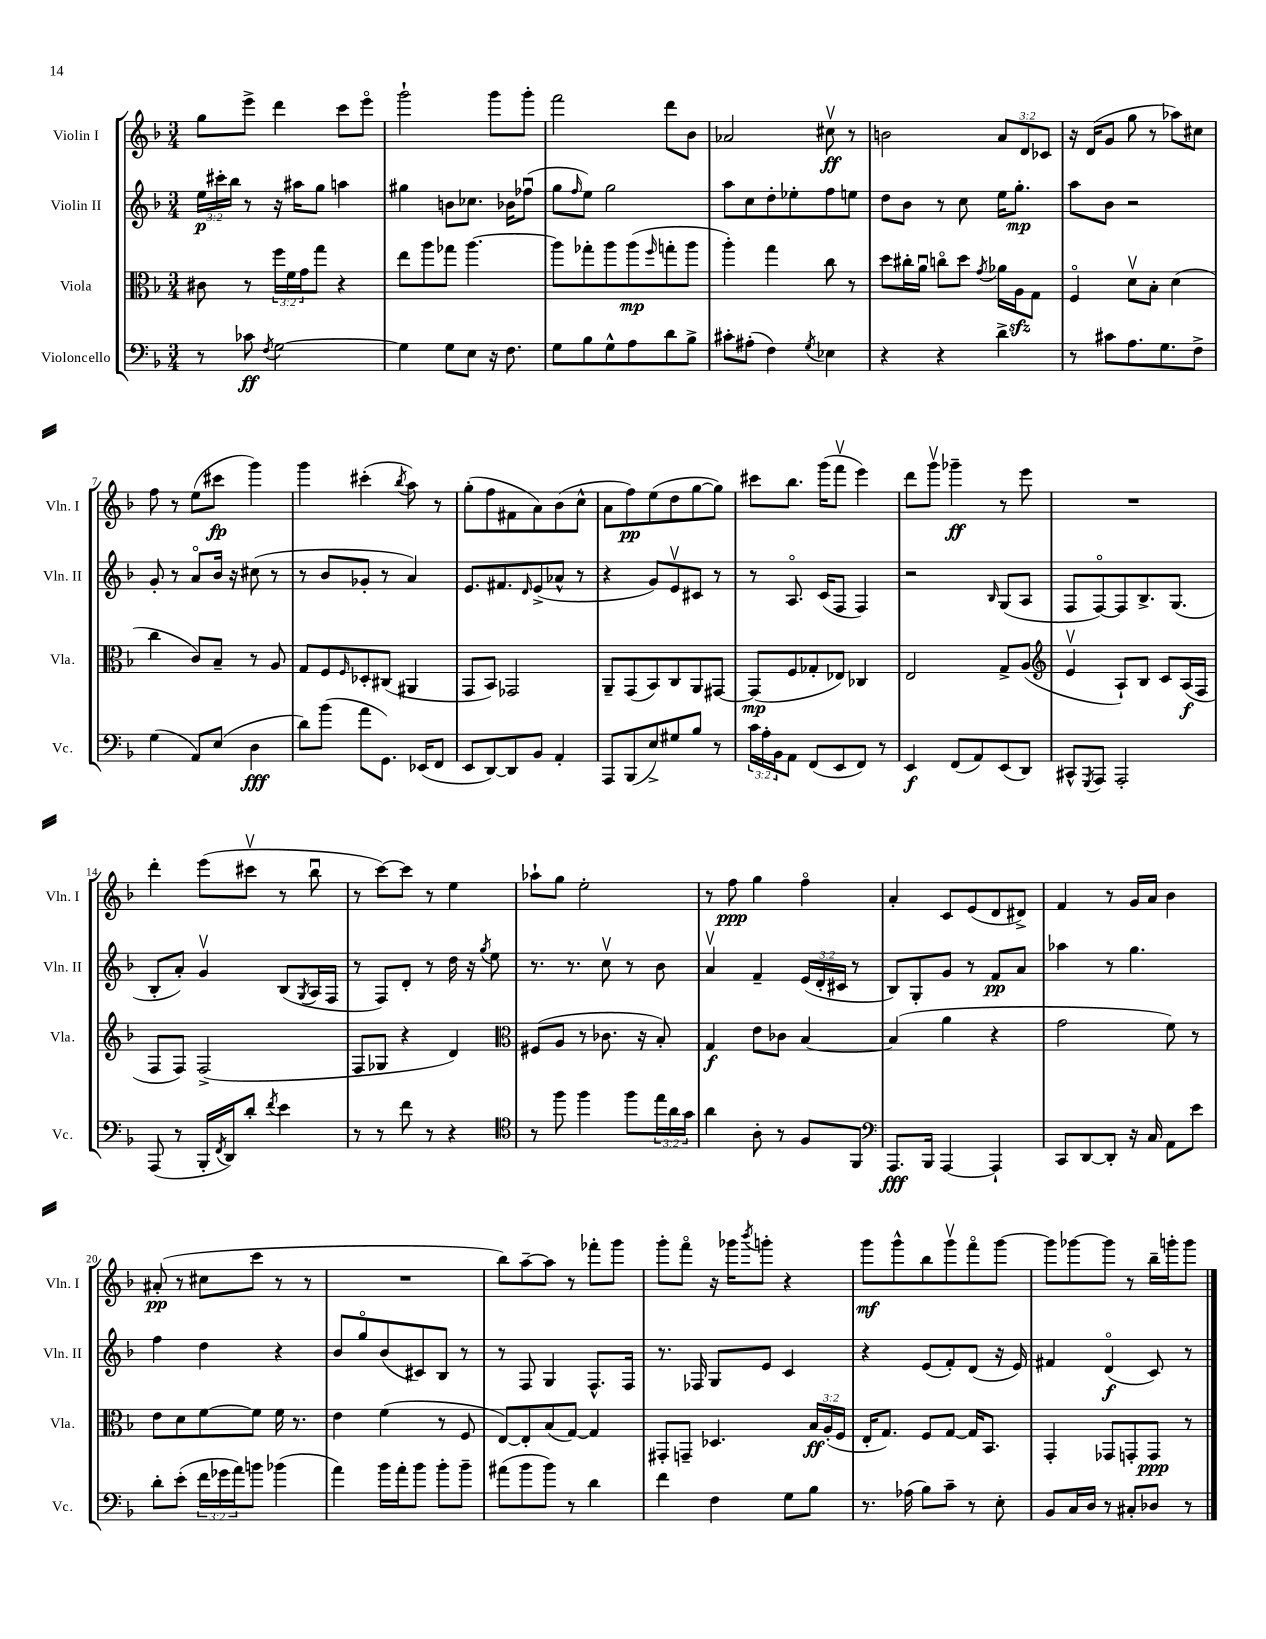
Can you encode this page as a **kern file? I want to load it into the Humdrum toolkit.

**kern	**kern	**kern	**kern
*staff4	*staff3	*staff2	*staff1
*clefF4	*clefC3	*clefG2	*clefG2
*k[b-]	*k[b-]	*k[b-]	*k[b-]
*M3/4	*M3/4	*M3/4	*M3/4
8r	8c#\	24ee\LL	8gg\L
.	.	24ccc#'\	.
.	.	24bb-\JJ	.
8c-\	8r	8r	8eee^\J
8qF/	.	.	.
[2G\	24ff\LL	16r	4ddd\
.	24f\	.	.
.	.	16aa#\LK	.
.	24g\J	.	.
.	8gg\J	8gg\J	.
.	4r	4aa\	8ccc\L
.	.	.	8eeeo\J
=	=	=	=
4G\]	8ee\L	4gg#\	2ggg`\
.	8aa\	.	.
8G\L	8gg-\J	8b\L	.
8E\J	[4.aa\	8.cc-\J	.
16r	.	.	8ggg\L
8.F\	.	16b-\LK	.
.	.	(8ff-u\J	8ggg'\J
=	=	=	=
8G\L	8aa\]L	8gg\L	2fff\
.	.	16qqff/	.
8B-\	8gg-'\	8ee\J)	.
8G^^\	8aa\	2gg\	.
8A\	(8aa\	.	.
.	16qqff/	.	.
8d\	8gg'\	.	8ddd\L
8B-^\J	8aa\J	.	8b-\J
=	=	=	=
8c#'\L	4aa'\)	8aa\L	2a-/
(8A#'\J	.	8cc\	.
4F\)	4gg\	8dd'\	.
.	.	8ee-'\	.
8qG/	.	.	.
4E-\	8cc\	8ff\	8cc#v\
.	8r	8ee\J	8r
=	=	=	=
4r	8dd\L	8dd\L	2b\
.	16cc#'\L	8b-\J	.
.	16au\JJ	.	.
4r	8cco\L	8r	.
.	8dd\J	8cc\	.
.	8qg/	.	.
4d^\	16a-\LL	16ee\LK	12a/L
.	16A\J	8.gg'\J	.
.	.	.	12d/
.	8G\J	.	.
.	.	.	12c-/J
=	=	=	=
8r	4Fo/	8aa\L	16r
.	.	.	(16d/LK
8c#\L	.	8b-\J	8g/J
8.A\	8dv\L	2r	8gg\
.	8B-'\J	.	8r
8.G\	.	.	.
.	(4d\	.	8aa-\L)
8F^\J	.	.	8cc#\J
=	=	=	=
(4G\	4cc\	8g'/	8ff\
.	.	8r	8r
8AA/L)	8c/L)	8ao/L	(8ee\L
(8E/J	8B-~/J	16b-/Jk	8ccc#\J
.	.	16r	.
4D\	8r	(8cc#\	4ggg\)
.	8A/	8r	.
=	=	=	=
8d\L)	8G/L	8r	4ggg\
(8b-\J	8F/	8b-/L	.
.	16qqF/	.	.
8a\L	8D-'/	8g-'/J	(4ccc#'\
8.GG\J)	(8C#/J	8r	.
.	.	.	8qbb-/
.	4AA#/	4a/)	8aa\)
(16EE-/LK	.	.	.
8FF/J	.	.	8r
=	=	=	=
8EE/L	8GG/L	8.e/L	(8gg'\L
[8DD/)	8BB-/J)	.	8ff\
.	.	8.f#/	.
8DD/]	2GG-/	.	8f#\
.	.	16qqd/	.
8BB-/J	.	(8e^/	8a\)
4AA'/	.	8a-^^/J	(8b-\
.	.	8r	8cc^^\J
=	=	=	=
8AAA/L	8AA~/L	4r	8a\L
(8BBB-/	(8GG/	.	8ff\)
8E^/)	8BB-/)	8g/L)	(8ee\
8G#/	8C/	8ev/	8dd\
8B-/J	8AA/	8c#/J	[8gg\
8r	[8GG#/J	8r	8gg\]J)
=	=	=	=
24c\LL	(8GG#/]L	8r	8ccc#\L
24A'\	.	.	.
24BB-\J	.	.	.
8AA\J	8F/	8.Ao/	8.bb-\J
(8FF/L	8G-'/	.	.
.	.	(16c/LK	(16ggg\LK
8EE/	8E-/J)	8F/J	8fffv\J
8FF/J)	4C-/	4F/)	4eee\)
8r	.	.	.
=	=	=	=
4EE/	2E/	2r	8ddd\L
.	.	.	8gggv\J
(8FF/L	.	.	4ggg-~\
8AA/)	.	.	.
.	.	16qqB-/	.
(8EE/	8G^/L	(8G/L	8r
8DD/J)	(8A/J	8A/J	8eee\
=	=	=	=
*	*clefG2	*	*
8CC#^^/L	4ev/	8F/L	2.r
8qGGG/	.	.	.
8AAA/J	.	[8Fo/)	.
2AAA'/	8A`/L)	8F/]	.
.	8B-/J	8.B-^/	.
.	8c/L	.	.
.	.	(8.G/J	.
.	(16A/L	.	.
.	16F/JJ	.	.
=	=	=	=
(8AAA/	8F/L	8B-'/L	4ddd'\
8r	8F/J)	8a'/J)	.
16BBB-'/LL	(2F^/	4gv/	(8eee\L
8qFF/	.	.	.
16DD/J)	.	.	.
8d'/J	.	.	8ccc#v\J
8qf/	.	.	.
4e\	.	(8B-/L	8r
.	.	8qG/	.
.	.	16A/L	8bb-u\
.	.	16F/JJ	.
=	=	=	=
8r	8F/L	8r	8r
8r	8G-/J	8F/L)	[8ccc\L)
8f\	4r	8d'/J	8ccc\]J
8r	.	8r	8r
4r	4d/)	16dd\	4ee\
.	.	16r	.
.	.	8qgg/	.
.	.	8ee\	.
=	=	=	=
*clefC4	*clefC3	*	*
8r	(8F#/L	8.r	8aa-`\L
8ff\	8A/J	.	8gg\J
.	.	8.r	.
4ff\	8r	.	2ee'\
.	8.c-\	8ccv\	.
8ff\L	.	8r	.
.	16r	.	.
24ee\L	8B-'/)	8b-\	.
24a\	.	.	.
24g\JJ	.	.	.
=	=	=	=
4a\	4G/	4av/	8r
.	.	.	8ff\
8A'\	8e\L	4f~/	4gg\
8r	8c-\J	.	.
8F/L	[4B-/	(24e/LL	4ffo\
.	.	24d'/	.
.	.	24c#/JJ	.
8FF/J	.	8r	.
=	=	=	=
*clefF4	*	*	*
8.AAA/L	(4B-/]	8B-/L)	4a'/
.	.	8G'/	.
16BBB-/Jk	.	.	.
[4AAA/	4a\	8g/J	8c/L
.	.	8r	(8e/
4AAA`/]	4r	8f/L	8d/
.	.	8a/J	8d#^/J)
=	=	=	=
8CC/L	2g\	4aa-\	4f/
[8DD/	.	.	.
8DD'/]J	.	8r	8r
16r	.	4.gg\	16g/LL
16C/	.	.	16a/JJ
8AA\L	8f\)	.	4b-\
8e\J	8r	.	.
=	=	=	=
8d'\L	8e\L	4ff\	(8a#'/
(8e'\J	8d\	.	8r
24f\LL	[8f\	4dd\	8cc#\L
24g-\	.	.	.
24a\J)	.	.	.
8b\J	8f\]J	.	8ccc\J
(4b-\	16f\	4r	8r
.	8.r	.	.
.	.	.	8r
=	=	=	=
4a\)	4e\	8b-/L	2.r
.	.	8ggo/	.
16b-\LL	(4f\	(8b-/	.
16a'\J	.	.	.
8b-\J	.	8c#/)	.
8b-'\L	8r	8B-/J	.
8b-~\J	8F/	8r	.
=	=	=	=
(8a#\L	[8E/L)	8r	8bb-\L)
8b-\	8E'/]	8F/	[8aa~\
8b-\J)	(8B-/	4G/	8aa\]J
8r	[8G/J)	.	8r
4d\	4G/]	8.F^^/L	8fff-'\L
.	.	.	8ggg\J
.	.	16F/Jk	.
=	=	=	=
4f\	8GG#'/L	8.r	8ggg'\L
.	8GG~/J	.	8fffo\J
.	.	16F-/	.
4F\	4.D-/	8G/L	16r
.	.	.	16ggg-\LK
.	.	.	8qbbb-/
.	.	8e/J	8ggg'\J
8G\L	.	4c/	4r
8B-\J	24B-/LL	.	.
.	(24A'/	.	.
.	24F/JJ	.	.
=	=	=	=
8.r	16E'/LK	4r	8ggg\L
.	8.G/J)	.	.
.	.	.	8ggg^^\
(16A-\	.	.	.
8B-\L)	8F/L	(8e/L	8bb-\
8c~\J	[8G/J	8f'/)	8gggv\
8r	16G/]LK	(8d/J	8fffo\
.	8.BB-/J	.	.
8E'\	.	16r	[8ggg\J
.	.	16e/)	.
=	=	=	=
8BB-/L	4GG'/	4f#/	8ggg\]L
16C/L	.	.	[8ggg-\
16D/JJ	.	.	.
8r	8GG-/L	(4do/	8ggg-\]J
8C#'/L	8GG'/	.	8r
8D-/J	8GG/J	8c/)	16bb-~\LL
.	.	.	16ggg'\J
8r	8r	8r	8ggg\J
==	==	==	==
*-	*-	*-	*-
